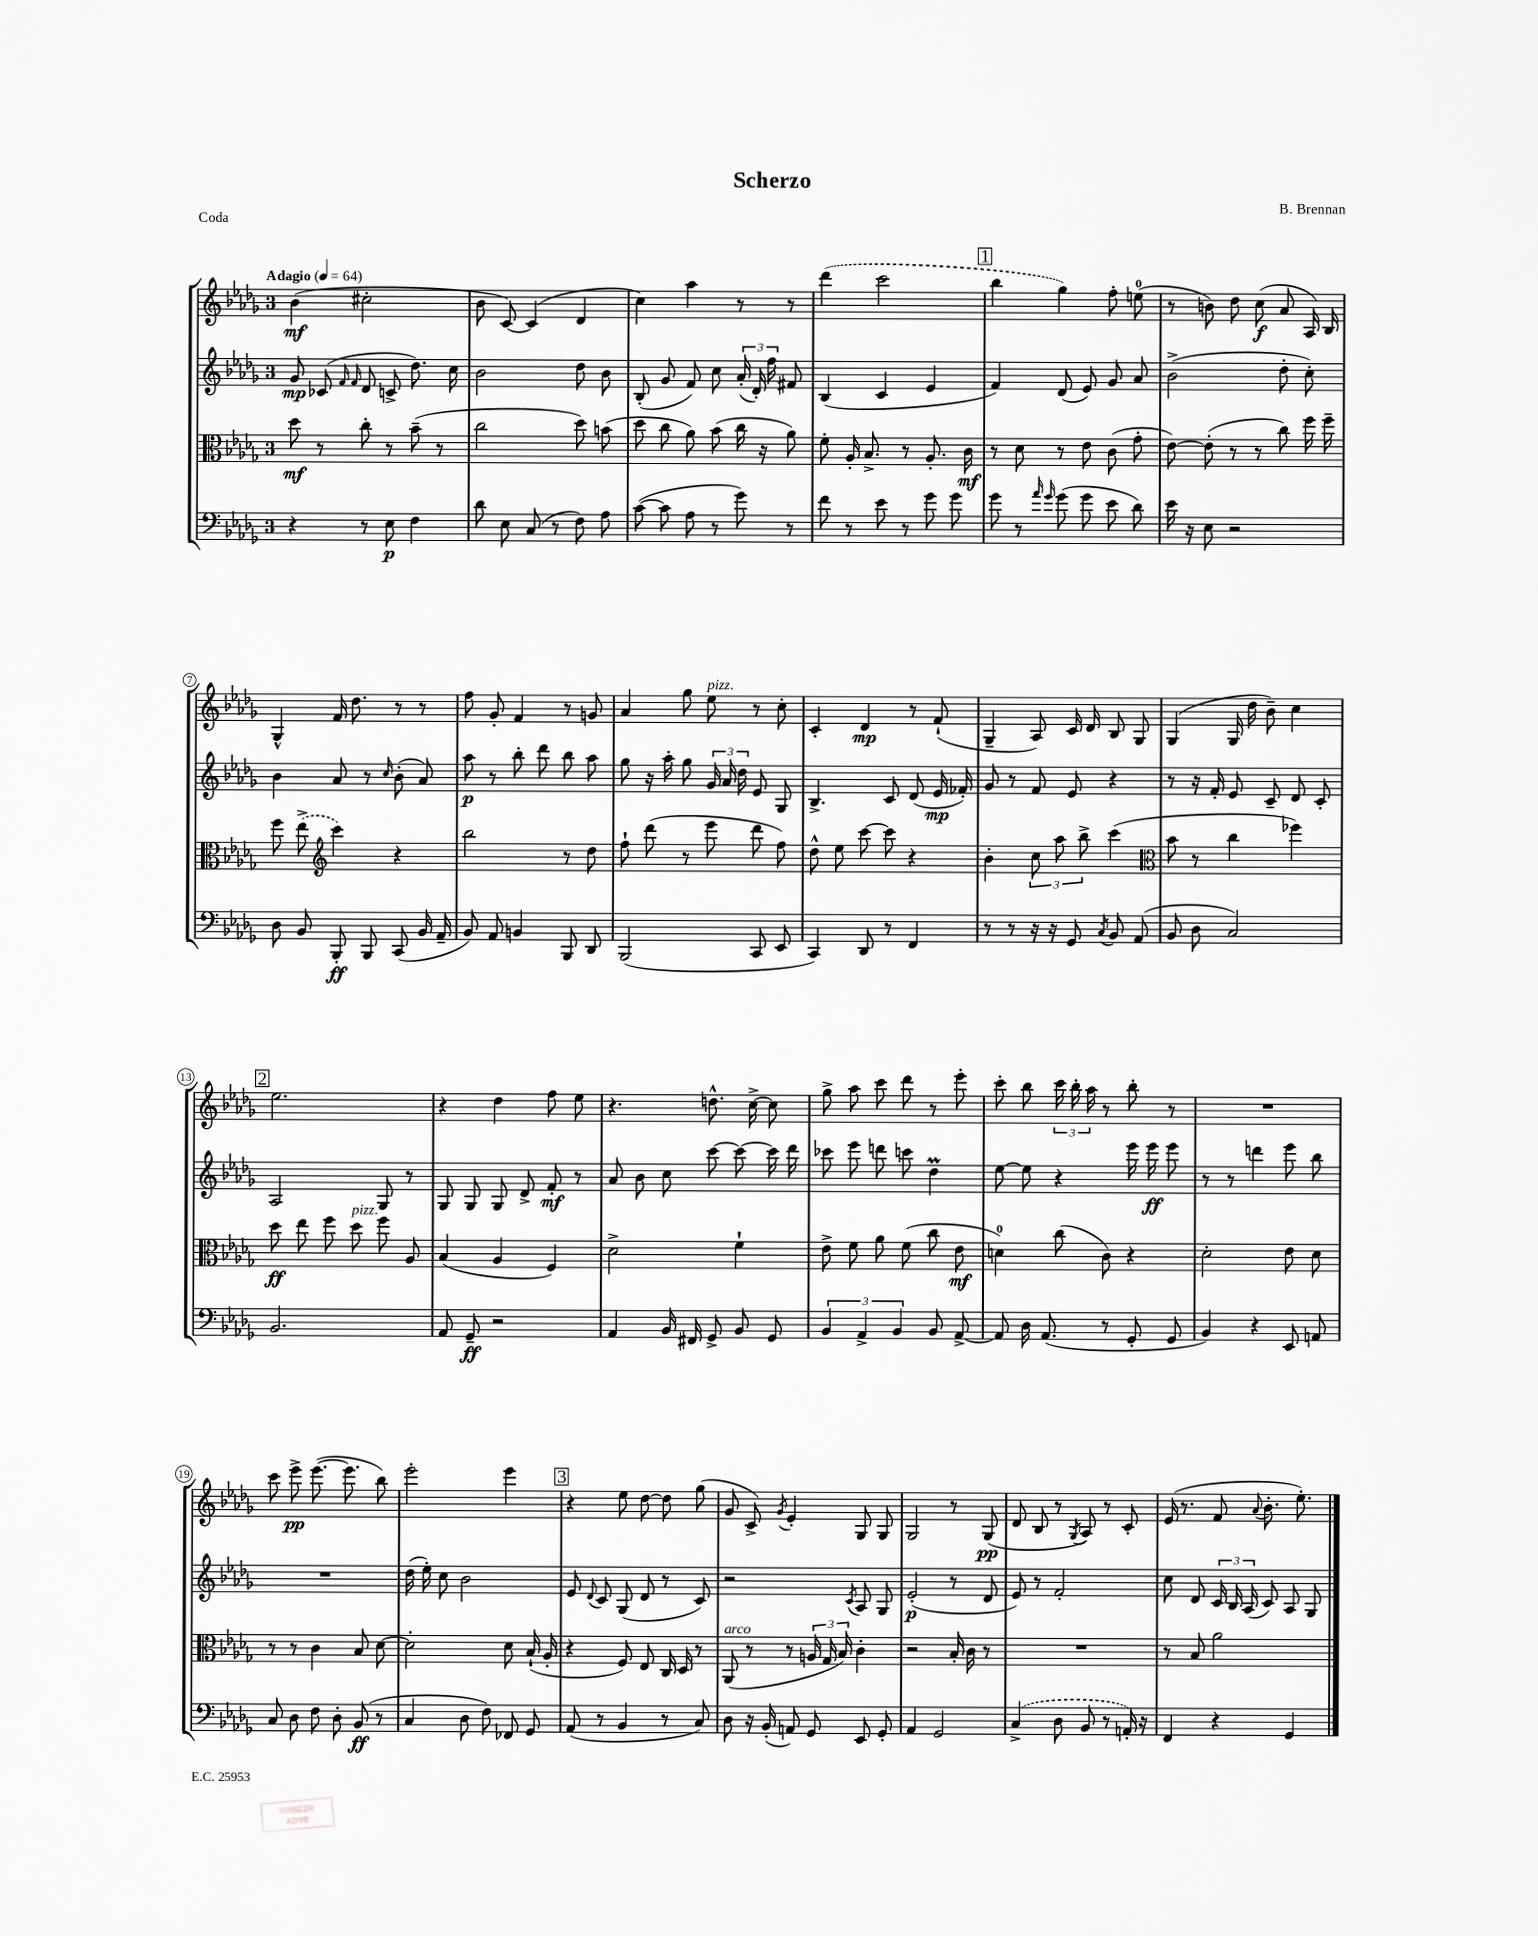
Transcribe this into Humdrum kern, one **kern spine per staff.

**kern	**dynam	**kern	**dynam	**kern	**dynam	**kern	**dynam
*part4	*part4	*part3	*part3	*part2	*part2	*part1	*part1
*staff4	*staff4	*staff3	*staff3	*staff2	*staff2	*staff1	*staff1
*clefF4	*	*clefC3	*	*clefG2	*	*clefG2	*
*k[b-e-a-d-g-]	*	*k[b-e-a-d-g-]	*	*k[b-e-a-d-g-]	*	*k[b-e-a-d-g-]	*
*M3/4	*	*M3/4	*	*M3/4	*	*M3/4	*
*MM64	*	*MM64	*	*MM64	*	*MM64	*
=1	=1	=1	=1	=1	=1	=1	=1
!	!	!	!	!	!	!LO:TX:a:B:t=Adagio	!
4r	.	8dd-\	mf	8g-/	mp	(4b-\	mf
.	.	8r	.	(8c-X/	.	.	.
.	.	.	.	16qqf/	.	.	.
.	.	.	.	16qqf/	.	.	.
8r	.	8cc'\	.	8d-/	.	2cc#X'\	.
8E-\	p	8r	.	8cn^/	.	.	.
4F\	.	(8b-~\	.	8.dd-\)	.	.	.
.	.	8r	.	.	.	.	.
.	.	.	.	16cc\	.	.	.
=2	=2	=2	=2	=2	=2	=2	=2
8d-\	.	2cc\	.	2b-\	.	8b-\	.
8E-\	.	.	.	.	.	[8c/)	.
(8C/	.	.	.	.	.	(4c/]	.
8r	.	.	.	.	.	.	.
8F\)	.	8dd-\)	.	8dd-\	.	4d-/	.
8A-\	.	(8bn\	.	8b-\	.	.	.
=3	=3	=3	=3	=3	=3	=3	=3
([8c\	.	8dd-\	.	(8B-'/	.	4cc\)	.
8c\]	.	8cc\	.	8g-/	.	.	.
8A-\	.	8a-\)	.	8f/)	.	4aa-\	.
8r	.	(8b-\	.	8cc\	.	.	.
8g-\)	.	16cc\	.	(24a-'/	.	8r	.
.	.	.	.	24d-'/)	.	.	.
.	.	16r	.	.	.	.	.
.	.	.	.	24ff\	.	.	.
8r	.	8a-\)	.	8f#X/	.	8r	.
=4	=4	=4	=4	=4	=4	=4	=4
8f\	.	8f'\	.	(4B-/	.	(4ddd-\	.
8r	.	16A-'/	.	.	.	.	.
.	.	8.B-^/	.	.	.	.	.
8e-\	.	.	.	4c/	.	2ccc\	.
8r	.	8r	.	.	.	.	.
8g-\	.	8.A-'/	.	4e-/	.	.	.
8g-\	.	.	.	.	.	.	.
.	.	16c\	mf	.	.	.	.
!!LO:REH:place=s1:t=1
=5	=5	=5	=5	=5	=5	=5	=5
8g-\	.	8r	.	4f/)	.	4bb-\	.
8r	.	8d-\	.	.	.	.	.
16qqa-/	.	.	.	.	.	.	.
16qqg-/	.	.	.	.	.	.	.
(8g-\	.	8r	.	(8d-/	.	4gg-\)	.
8g-\	.	8e-\	.	8e-/)	.	.	.
8e-\	.	(8c\	.	8g-/	.	8ff'\	.
8d-\)	.	8g-'\	.	8a-/	.	(8een\	.
=6	=6	=6	=6	=6	=6	=6	=6
16e-\	.	[8e-\)	.	(2b-^\	.	8r	.
16r	.	.	.	.	.	.	.
8E-\	.	(8e-'\]	.	.	.	8bn\)	.
2r	.	8r	.	.	.	8dd-\	.
.	.	8r	.	.	.	(8cc\	f
.	.	8cc\)	.	8dd-'\	.	8a-/	.
.	.	16ff\	.	8cc'\)	.	16A-/)	.
.	.	16ff~\	.	.	.	16B-/	.
!!LO:LB:g=z
=7	=7	=7	=7	=7	=7	=7	=7
8D-\	.	8ff\	.	4b-\	.	4G-^^/	.
8BB-/	.	(8ee-^\	.	.	.	.	.
*	*	*clefG2	*	*	*	*	*
8BBB-'/	ff	4ccc\)	.	8a-/	.	16f/	.
.	.	.	.	.	.	8.dd-\	.
8BBB-/	.	.	.	8r	.	.	.
.	.	.	.	16qqcc/	.	.	.
(8CC/	.	4r	.	(8b-'\	.	8r	.
16BB-/	.	.	.	8a-/)	.	8r	.
16AA-~/	.	.	.	.	.	.	.
=8	=8	=8	=8	=8	=8	=8	=8
8BB-/)	.	2bb-\	.	8aa-\	p	8ff\	.
8AA-/	.	.	.	8r	.	8g-'/	.
4BBn/	.	.	.	8bb-'\	.	4f/	.
.	.	.	.	8ddd-\	.	.	.
8BBB-/	.	8r	.	8bb-\	.	8r	.
8DD-/	.	8dd-\	.	8aa-\	.	8gn/	.
=9	=9	=9	=9	=9	=9	=9	=9
(2BBB-/	.	8ff`\	.	8gg-\	.	4a-/	.
.	.	(8ddd-\	.	16r	.	.	.
.	.	.	.	16aa-'\	.	.	.
.	.	8r	.	8gg-\	.	8gg-\	.
!	!	!	!	!	!	!LO:TX:a:i:t=pizz.	!
.	.	8eee-\	.	24g-/	.	8ee-\	.
.	.	.	.	24a-/	.	.	.
.	.	.	.	24dd-\	.	.	.
8CC/	.	8ddd-\	.	8e-/	.	8r	.
8EE-/	.	8ff\)	.	8G-/	.	8cc'\	.
=10	=10	=10	=10	=10	=10	=10	=10
4CC/)	.	8dd-^^\	.	4.B-^/	.	4c'/	.
.	.	8ee-\	.	.	.	.	.
8DD-/	.	[8ccc\	.	.	.	4d-/	mp
8r	.	8ccc\]	.	8c/	.	.	.
4FF/	.	4r	.	(8d-/	.	8r	.
.	.	.	.	16e-/	mp	(8f`/	.
.	.	.	.	16f-X'/)	.	.	.
=11	=11	=11	=11	=11	=11	=11	=11
8r	.	4b-'\	.	8g-/	.	4G-~/	.
8r	.	.	.	8r	.	.	.
16r	.	12cc\	.	8f/	.	8A-/)	.
16r	.	.	.	.	.	.	.
.	.	12aa-\	.	.	.	.	.
8GG-/	.	.	.	8e-/	.	16c/	.
.	.	12bb-^\	.	.	.	.	.
.	.	.	.	.	.	16d-/	.
8qC/	.	.	.	.	.	.	.
8BB-/	.	(4ccc\	.	4r	.	8B-/	.
(8AA-/	.	.	.	.	.	8G-/	.
=12	=12	=12	=12	=12	=12	=12	=12
*	*	*clefC3	*	*	*	*	*
8BB-/	.	8b-\	.	8r	.	(4G-/	.
8D-\	.	8r	.	16r	.	.	.
.	.	.	.	16f'/	.	.	.
2C/)	.	4cc\	.	8e-/	.	16G-/	.
.	.	.	.	.	.	16dd-\	.
.	.	.	.	8c~/	.	8b-~\)	.
.	.	4ff-X\)	.	8d-/	.	4cc\	.
.	.	.	.	8c'/	.	.	.
!!LO:LB:g=z
!!LO:REH:place=s1:t=2
=13	=13	=13	=13	=13	=13	=13	=13
2.BB-/	.	8dd-\	ff	2A-/	.	2.ee-\	.
.	.	8ee-\	.	.	.	.	.
.	.	8ff\	.	.	.	.	.
!	!	!LO:TX:a:i:t=pizz.	!	!	!	!	!
.	.	8dd-\	.	.	.	.	.
.	.	8ff\	.	8G-/	.	.	.
.	.	8A-/	.	8r	.	.	.
=14	=14	=14	=14	=14	=14	=14	=14
8AA-/	.	(4B-/	.	8G-/	.	4r	.
8GG-~/	ff	.	.	8G-/	.	.	.
2r	.	4A-/	.	8G-/	.	4dd-\	.
.	.	.	.	8d-^/	.	.	.
.	.	4F/)	.	8f'/	mf	8ff\	.
.	.	.	.	8r	.	8ee-\	.
=15	=15	=15	=15	=15	=15	=15	=15
4AA-/	.	2d-^\	.	8a-/	.	4.r	.
.	.	.	.	8b-\	.	.	.
16BB-/	.	.	.	8cc\	.	.	.
16FF#X/	.	.	.	.	.	.	.
8GG-^/	.	.	.	[8ccc\	.	8.ddn^^\	.
8BB-/	.	4f`\	.	8ccc\_	.	.	.
.	.	.	.	.	.	[16cc^\	.
8GG-/	.	.	.	16ccc\]	.	8cc\]	.
.	.	.	.	16ddd-\	.	.	.
=16	=16	=16	=16	=16	=16	=16	=16
6BB-/	.	8e-^\	.	8ccc-X\	.	8gg-^\	.
.	.	8f\	.	8eee-\	.	8aa-\	.
6AA-^/	.	.	.	.	.	.	.
.	.	8a-\	.	8dddn\	.	8ccc\	.
6BB-/	.	.	.	.	.	.	.
.	.	(8f\	.	8cccn\	.	8ddd-\	.
8BB-/	.	8cc\	.	4dd-M\	.	8r	.
[8AA-^/	.	8e-\	mf	.	.	8eee-'\	.
=17	=17	=17	=17	=17	=17	=17	=17
8AA-/]	.	4dn\)	.	[8ee-\	.	8ccc'\	.
16D-\	.	.	.	8ee-\]	.	8bb-\	.
(8.AA-/	.	.	.	.	.	.	.
.	.	(8cc\	.	4r	.	24ccc\	.
.	.	.	.	.	.	24bb-'\	.
.	.	.	.	.	.	24aa-\	.
8r	.	8c\)	.	.	.	8r	.
8GG-'/	.	4r	.	16eee-\	.	8bb-'\	.
.	.	.	.	16eee-\	ff	.	.
8GG-/	.	.	.	8eee-\	.	8r	.
=18	=18	=18	=18	=18	=18	=18	=18
4BB-/)	.	2d-'\	.	8r	.	2.r	.
.	.	.	.	8r	.	.	.
4r	.	.	.	4dddn\	.	.	.
8EE-/	.	8e-\	.	8eee-\	.	.	.
8AAn/	.	8d-\	.	8bb-\	.	.	.
!!LO:LB:g=z
=19	=19	=19	=19	=19	=19	=19	=19
8C/	.	8r	.	2.r	.	8ccc\	.
8D-\	.	8r	.	.	.	8eee-^\	pp
8F\	.	4c\	.	.	.	([8.eee-\	.
8D-'\	.	.	.	.	.	.	.
.	.	.	.	.	.	8.eee-\]	.
(8BB-/	ff	8B-/	.	.	.	.	.
8r	.	[8d-\	.	.	.	8bb-\)	.
=20	=20	=20	=20	=20	=20	=20	=20
4C/	.	2d-'\]	.	(16dd-\	.	2eee-'\	.
.	.	.	.	16ee-'\)	.	.	.
.	.	.	.	8cc\	.	.	.
8D-\	.	.	.	2b-\	.	.	.
8F\)	.	.	.	.	.	.	.
8FF-X/	.	8d-\	.	.	.	4eee-\	.
8GG-/	.	(16B-`/	.	.	.	.	.
.	.	16A-'/	.	.	.	.	.
!!LO:REH:place=s1:t=3
=21	=21	=21	=21	=21	=21	=21	=21
(8AA-/	.	4r	.	8e-/	.	4r	.
.	.	.	.	8qqd-/	.	.	.
8r	.	.	.	8c/	.	.	.
4BB-/	.	8F/)	.	(8G-/	.	8ee-\	.
.	.	8E-/	.	8d-/	.	[8dd-\	.
8r	.	16C/	.	8r	.	8dd-\]	.
.	.	16D-/	.	.	.	.	.
8C/)	.	8r	.	8c/)	.	(8gg-\	.
=22	=22	=22	=22	=22	=22	=22	=22
!	!	!LO:TX:a:i:t=arco	!	!	!	!	!
8D-\	.	(8AA-/	.	2r	.	8g-/	.
16r	.	8r	.	.	.	8c^/)	.
(16BB-'/	.	.	.	.	.	.	.
.	.	.	.	.	.	8qg-/	.
8AAn/)	.	8r	.	.	.	4e-'/	.
8GG-/	.	24An/	.	.	.	.	.
.	.	24G-/	.	.	.	.	.
.	.	24B-/)	.	.	.	.	.
.	.	.	.	8qc/	.	.	.
8EE-/	.	4c'\	.	8A-/	.	8G-/	.
8GG-'/	.	.	.	8G-/	.	8G-/	.
=23	=23	=23	=23	=23	=23	=23	=23
4AA-/	.	2r	.	(2e-'/	p	2G-/	.
2GG-/	.	.	.	.	.	.	.
.	.	16B-'/	.	8r	.	8r	.
.	.	16c\	.	.	.	.	.
.	.	8r	.	8d-/	.	(8G-/	pp
=24	=24	=24	=24	=24	=24	=24	=24
(4C^/	.	2.r	.	8e-/)	.	8d-/	.
.	.	.	.	8r	.	8B-/	.
8D-\	.	.	.	2f'/	.	8r	.
.	.	.	.	.	.	8qG-/	.
8BB-/	.	.	.	.	.	8A-/)	.
8r	.	.	.	.	.	8r	.
16AAn'/)	.	.	.	.	.	8c'/	.
16r	.	.	.	.	.	.	.
=25	=25	=25	=25	=25	=25	=25	=25
4FF/	.	8r	.	8cc\	.	(16e-/	.
.	.	.	.	.	.	8.r	.
.	.	8B-/	.	8d-/	.	.	.
4r	.	2a-\	.	24c/	.	8f/	.
.	.	.	.	24B-/	.	.	.
.	.	.	.	(24A-/	.	.	.
.	.	.	.	.	.	8qqa-/	.
.	.	.	.	8c/)	.	8.b-'\	.
4GG-/	.	.	.	8A-/	.	.	.
.	.	.	.	.	.	8.ee-'\)	.
.	.	.	.	8G-/	.	.	.
==	==	==	==	==	==	==	==
*-	*-	*-	*-	*-	*-	*-	*-
